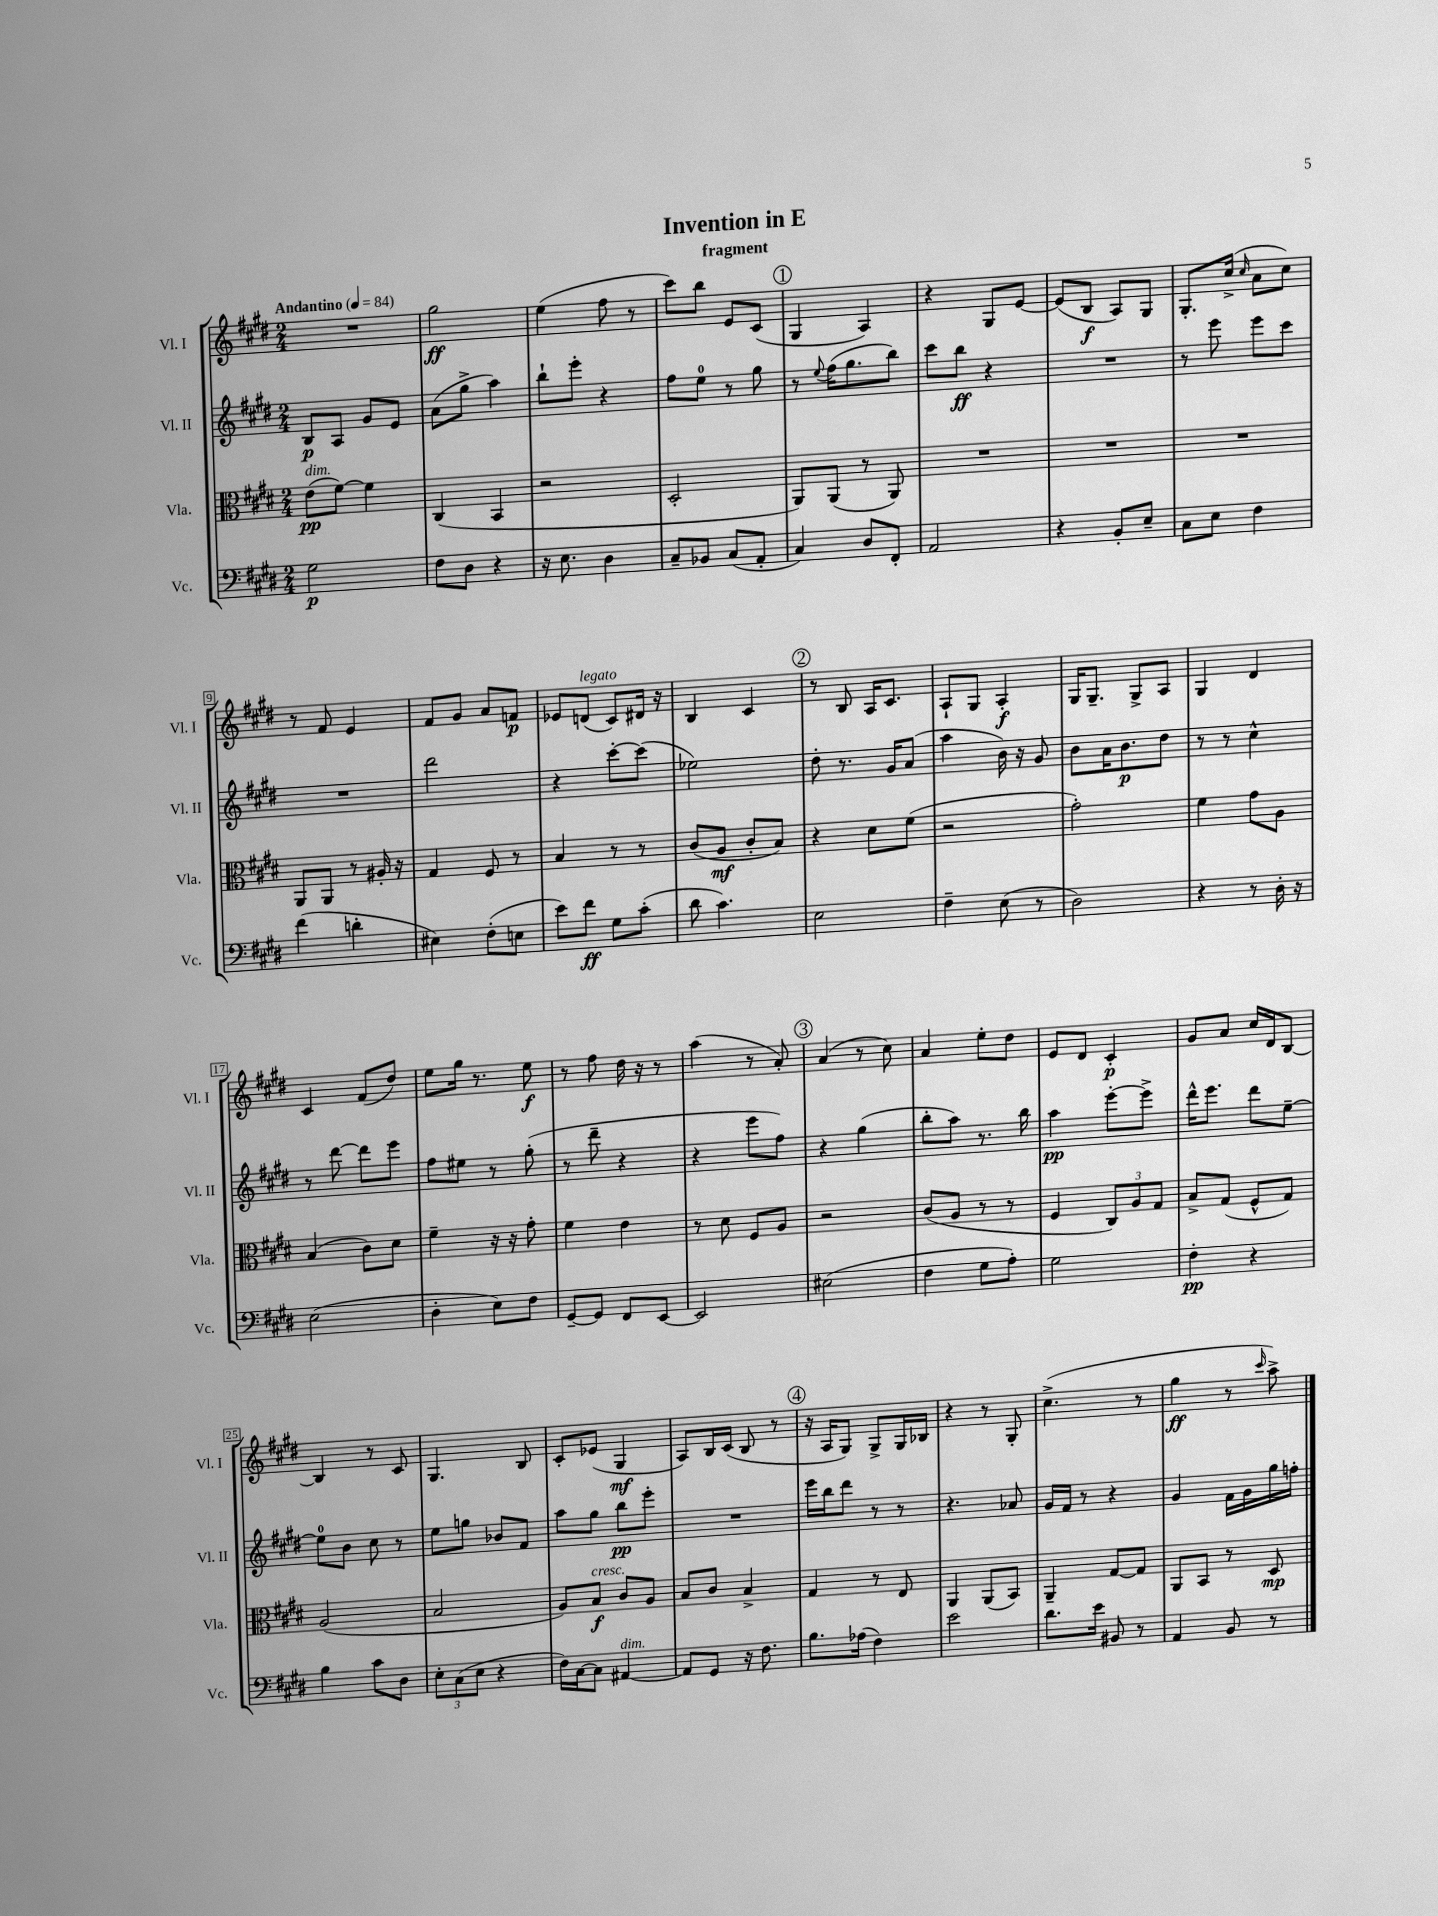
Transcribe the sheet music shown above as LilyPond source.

\header { title = "Invention in E" subtitle = "fragment" }
<<
\new StaffGroup <<
\new Staff = "s0" \with { instrumentName = "Vl. I" shortInstrumentName = "Vl. I" } {
    \clef treble \key e \major \numericTimeSignature \time 2/4 \tempo "Andantino" 4 = 84
    R2 |
    gis''2\ff |
    e''4( fis''8 r8 |
    cis'''8) b''8 e'8 cis'8( |
    \mark \markup { \circle "1" } gis4 a4) |
    r4 gis8 e'8~ |
    e'8( b8\f a8) gis8 |
    gis8.-. cis''16->( \grace { cis''16 } a'8 cis''8) |
    r8 fis'8 e'4 |
    fis'8 gis'8 a'8 f'8\p |
    ees'8 d'8^\markup { \italic "legato" }( cis'8) dis'16 r16 |
    b4 cis'4 |
    \mark \markup { \circle "2" } r8 b8 a16 cis'8. |
    a8-! gis8 a4-.\f |
    gis16 gis8.-- gis8-> a8 |
    gis4 dis'4 |
    cis'4 fis'8( dis''8) |
    e''8 gis''16 r8. e''8\f |
    r8 fis''8 dis''16 r16 r8 |
    a''4( r8 a'8-.) |
    \mark \markup { \circle "3" } a'4( r8 cis''8) |
    a'4 e''8-. dis''8 |
    e'8 dis'8 cis'4-.\p |
    gis'8 a'8 cis''16 dis'16 b8~ |
    b4 r8 cis'8 |
    gis4. b8 |
    cis'8-. ees'8( gis4\mf |
    a8) b16 cis'16( b8 r8 |
    \mark \markup { \circle "4" } r16 a16 gis8) gis8-> gis16 bes16 |
    r4 r8 gis8-. |
    cis''4.->( r8 |
    gis''4\ff r8 \grace { cis'''16 } a''8->) \bar "|." |
}
\new Staff = "s1" \with { instrumentName = "Vl. II" shortInstrumentName = "Vl. II" } {
    \clef treble \key e \major \numericTimeSignature \time 2/4
    b8\p a8 gis'8 e'8 |
    a'8( gis''8-> a''4) |
    b''8-! e'''8-. r4 |
    fis''8 e''8-0 r8 gis''8 |
    \mark \markup { \circle "1" } r8 \appoggiatura { e''8 } fis''16( gis''8. b''8) |
    cis'''8 b''8\ff r4 |
    R2 |
    r8 e'''8 e'''8 cis'''8 |
    R2 |
    dis'''2 |
    r4 cis'''8~-. cis'''8( |
    ees''2) |
    \mark \markup { \circle "2" } dis''8-. r8. gis'16 a'8( |
    a''4 b'16) r16 gis'8 |
    b'8 a'16 b'8.\p dis''8 |
    r8 r8 cis''4-^ |
    r8 dis'''8~ dis'''8 e'''8 |
    fis''8 eis''8 r8 gis''8-.( |
    r8 dis'''8-- r4 |
    r4 e'''8 fis''8) |
    \mark \markup { \circle "3" } r4 gis''4( |
    b''8-. a''8) r8. b''16 |
    a''4\pp e'''8~-. e'''8-> |
    dis'''16-^ e'''8. dis'''8 e''8~-- |
    e''8-0 b'8 cis''8 r8 |
    e''8 g''8 bes'8 fis'8 |
    a''8 gis''8 b''8\pp e'''8-. |
    R2 |
    \mark \markup { \circle "4" } e'''16 b''16 dis'''8 r8 r8 |
    r4. aes'8 |
    gis'16 fis'16 r8 r4 |
    gis'4 fis'16 gis'16 gis''16 f''16-. \bar "|." |
}
\new Staff = "s2" \with { instrumentName = "Vla." shortInstrumentName = "Vla." } {
    \clef alto \key e \major \numericTimeSignature \time 2/4
    e'8\pp^\markup { \italic "dim." }( fis'8~) fis'4 |
    cis4( b,4 |
    r2 |
    dis2-. |
    \mark \markup { \circle "1" } a,8) a,8( r8 a,8) |
    R2 |
    R2 |
    R2 |
    a,8 a,8 r8 ais16-. r16 |
    gis4 fis8 r8 |
    b4 r8 r8 |
    cis'8( a8\mf cis'8-. b8) |
    \mark \markup { \circle "2" } r4 dis'8 fis'8( |
    r2 |
    gis'2-.) |
    fis'4 gis'8 a8 |
    b4( cis'8) dis'8 |
    fis'4-- r16 r16 gis'8-. |
    fis'4 e'4 |
    r8 dis'8 fis8 a8 |
    \mark \markup { \circle "3" } r2 |
    cis'8( a8 r8 r8 |
    fis4 \tuplet 3/2 { cis8) a8 gis8 } |
    b8-> gis8( fis8-^ gis8) |
    a2( |
    b2 |
    a8) b8\f^\markup { \italic "cresc." } cis'8 a8 |
    b8 cis'8 b4-> |
    \mark \markup { \circle "4" } gis4 r8 e8 |
    a,4 a,8( b,8) |
    a,4-- gis8~ gis8 |
    a,8 b,8 r8 dis8\mp \bar "|." |
}
\new Staff = "s3" \with { instrumentName = "Vc." shortInstrumentName = "Vc." } {
    \clef bass \key e \major \numericTimeSignature \time 2/4
    gis2\p |
    fis8 dis8 r4 |
    r16 e8. dis4 |
    cis8-- bes,8 cis8( a,8-. |
    \mark \markup { \circle "1" } cis4) dis8 fis,8-. |
    a,2 |
    r4 b,8-. e8-- |
    cis8 e8 fis4 |
    fis'4( d'4-. |
    eis4) fis8-.( e8 |
    e'8) fis'8\ff gis8 cis'8-.( |
    dis'8 cis'4.) |
    \mark \markup { \circle "2" } e2 |
    fis4-- e8( r8 |
    dis2) |
    r4 r8 dis16-. r16 |
    e2( |
    dis4-. e8) fis8 |
    gis,8~-- gis,8 fis,8 e,8~ |
    e,2 |
    \mark \markup { \circle "3" } eis2( |
    fis4 gis8 a8-.) |
    gis2 |
    fis4-.\pp r4 |
    b4 cis'8 dis8 |
    \tuplet 3/2 { e8-. cis8( e8 } r4 |
    fis16) cis16~ cis8 ais,4~^\markup { \italic "dim." } |
    ais,8 gis,8 r16 fis8. |
    \mark \markup { \circle "4" } b8. aes16( fis4) |
    e'2 |
    dis'8. e'16 bis,8 r8 |
    a,4 b,8 r8 \bar "|." |
}
>>
>>
\layout { \context { \Score \override BarNumber.stencil = #(make-stencil-boxer 0.1 0.3 ly:text-interface::print) } }
